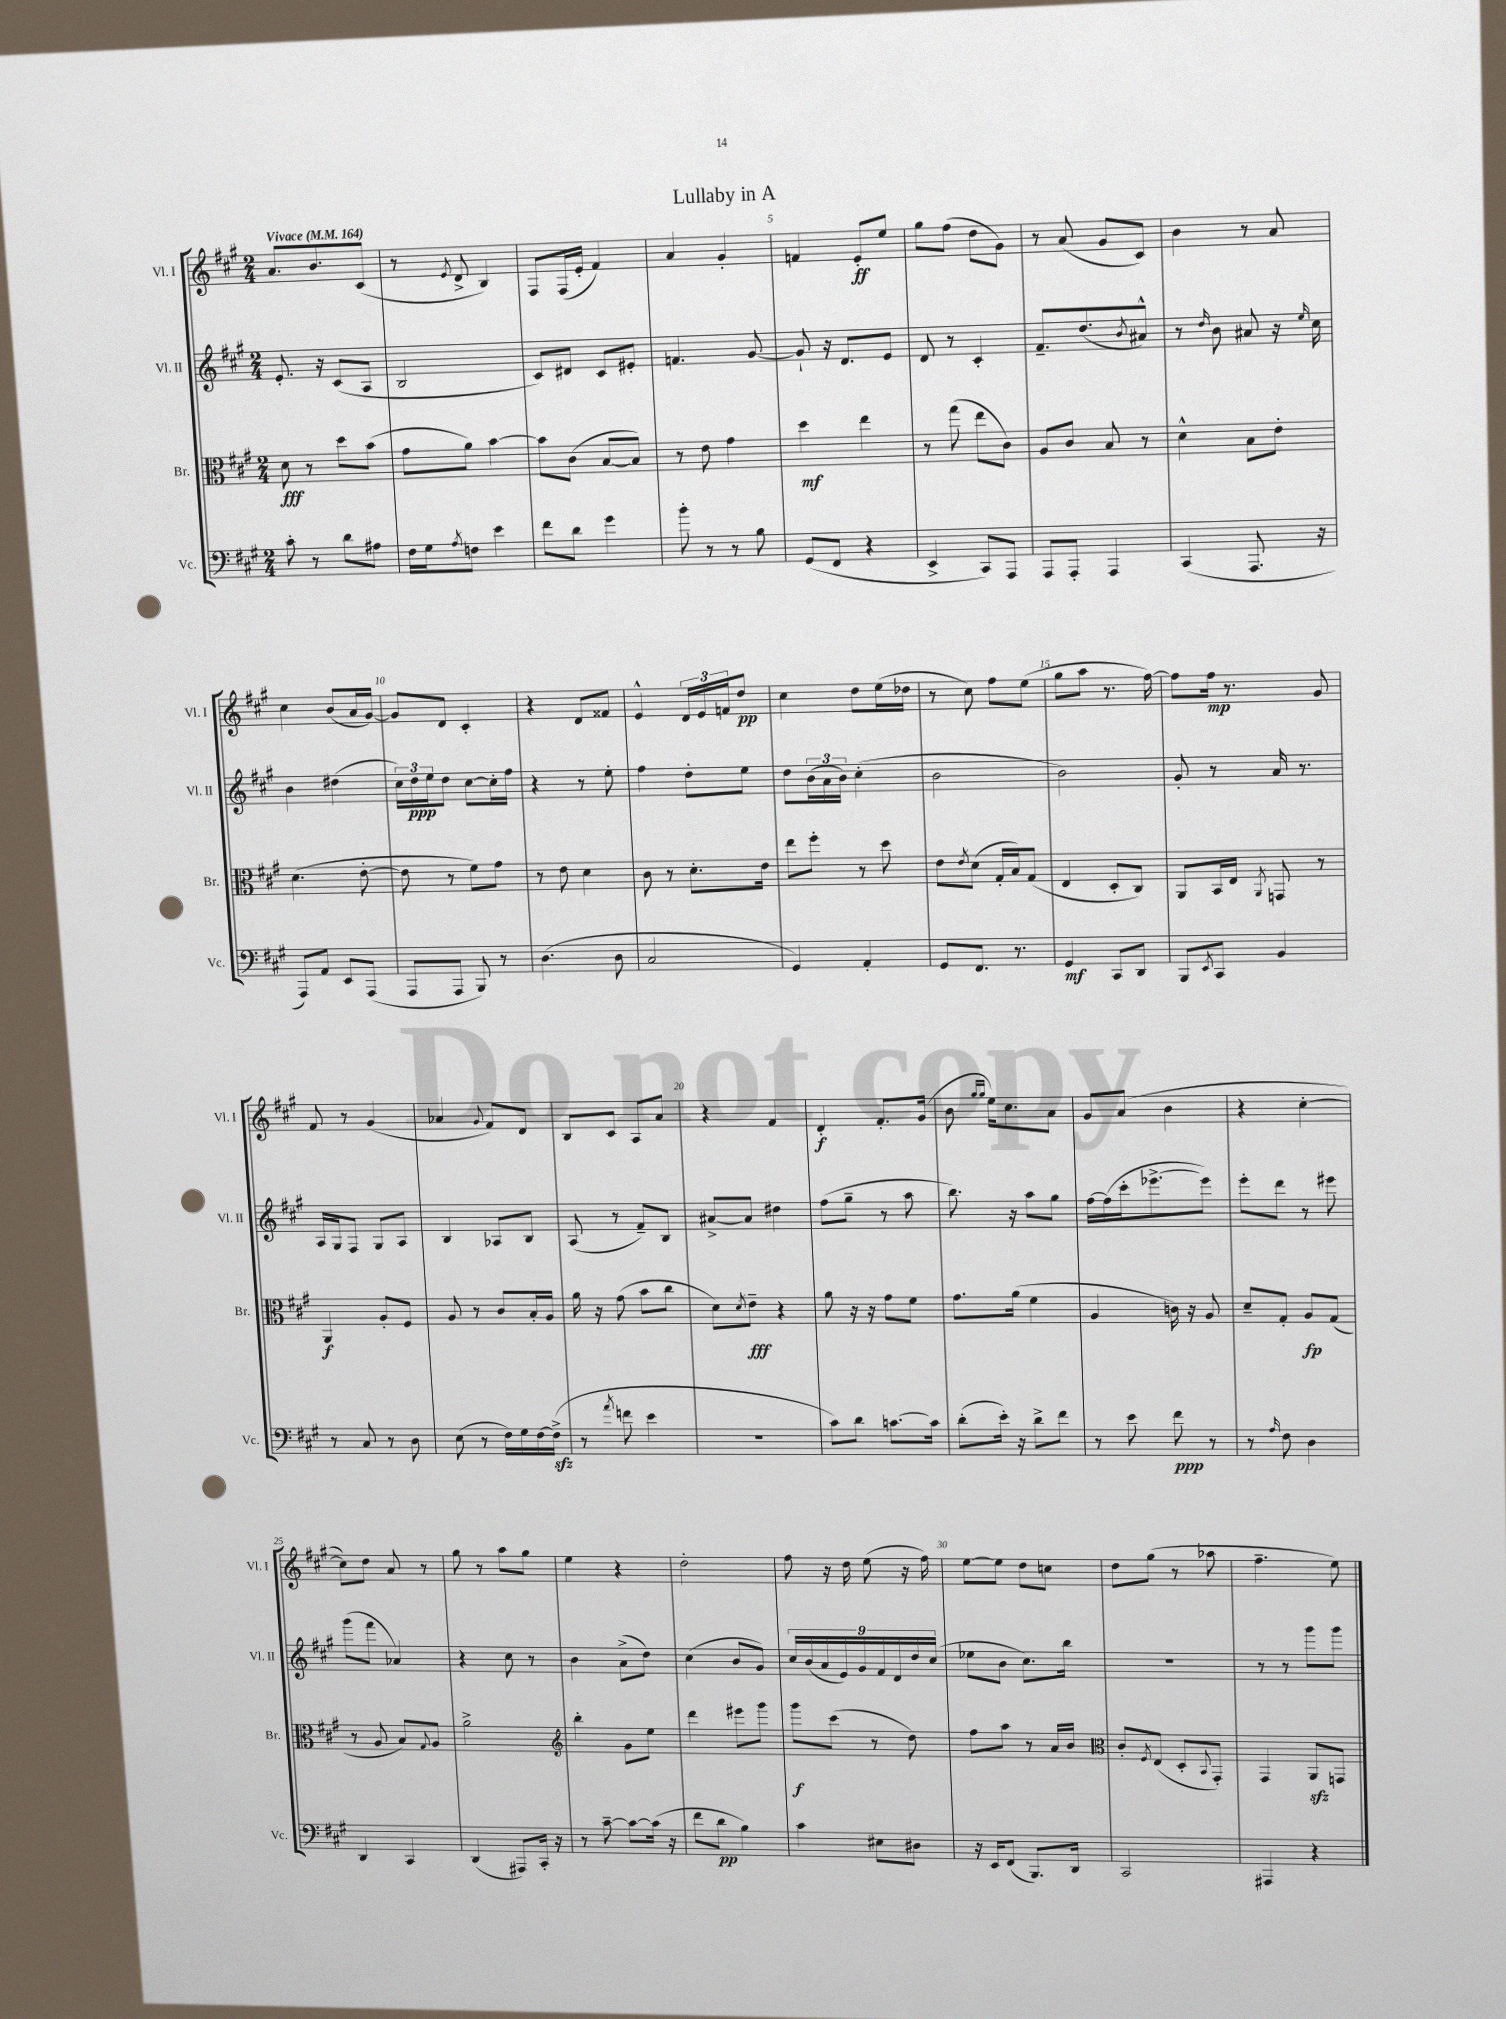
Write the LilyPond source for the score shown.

\header { title = "Lullaby in A" }
<<
\new StaffGroup <<
\new Staff = "s0" \with { instrumentName = "Vl. I" shortInstrumentName = "Vl. I" } {
    \clef treble \key a \major \numericTimeSignature \time 2/4 \tempo "Vivace" 4 = 164
    a'8. b'8. cis'8( |
    r8 \acciaccatura { e'8 } d'8-> b4) |
    fis8 fis16( e'16-. fis'4) |
    a'4 gis'4-. |
    f'4 e'8-.\ff e''8 |
    gis''8 fis''8( d''8 gis'8) |
    r8 a'8( gis'8 cis'8) |
    b'4 r8 a'8 |
    cis''4 b'8( a'16 gis'16~) |
    gis'8 d'8 cis'4-. |
    r4 d'8 fisis'8 |
    e'4-^ \tuplet 3/2 { d'16 e'16 f'16 } d''8\pp |
    cis''4 d''8 e''16( des''16 |
    r8 cis''8) fis''8 e''8( |
    gis''8 a''8 r8. fis''16~) |
    fis''8 fis''16\mp r8. gis'8 |
    fis'8 r8 gis'4( |
    aes'4 \appoggiatura { gis'8 } fis'8) d'8 |
    b8 cis'8 a8 a'8 |
    r4 fis'4 |
    d'4-.\f fis'8.-. gis'16( |
    b'8 \grace { gis''16 gis''16 } e''16) cis''8. a'8 |
    gis'8 a'8( b'4 |
    r4 cis''4~-. |
    cis''8) d''8 a'8 r8 |
    gis''8 r8 a''8 gis''8 |
    e''4 r4 |
    d''2-. |
    fis''8 r16 d''16 e''8( r16 fis''16) |
    e''8~ e''8 d''8 c''8 |
    d''8 gis''8( r8 aes''8 |
    fis''4.-- e''8) \bar "|." |
}
\new Staff = "s1" \with { instrumentName = "Vl. II" shortInstrumentName = "Vl. II" } {
    \clef treble \key a \major \numericTimeSignature \time 2/4
    e'8.-. r16 cis'8( a8 |
    b2 |
    cis'8) dis'8 cis'8 eis'8-. |
    f'4. gis'8~ |
    gis'8-! r16 d'8. e'8 |
    d'8 r8 cis'4-. |
    fis'8.-- d''8.( \acciaccatura { b'8 } ais'8-^) |
    r8 \grace { d''16 } b'8 ais'8 r16 \grace { e''16 } cis''16 |
    b'4 dis''4( |
    \tuplet 3/2 { cis''16) d''16\ppp e''16 } d''8 cis''8~ cis''16-. fis''16 |
    r4 r8 e''8-. |
    fis''4 d''8-. e''8 |
    d''8 \tuplet 3/2 { b'16( a'16 b'16) } cis''4-.( |
    b'2 |
    b'2) |
    gis'8-. r8 a'16 r8. |
    a16 gis16 fis8 gis8 a8 |
    b4 aes8 b8 |
    a8( r8 fis'8--) b8 |
    ais'8~-> ais'8 dis''4 |
    fis''8( gis''8-- r8 a''8 |
    b''8.) r16 a''8 gis''8 |
    fis''16~ fis''16( cis'''16-. ees'''8.~-> ees'''8) |
    e'''8-. d'''8 r8 eis'''8 |
    gis'''8( fis'''8 aes'4) |
    r4 cis''8 r8 |
    b'4 a'8->( d''8) |
    cis''4( b'8 gis'8) |
    \tuplet 9/8 { cis''16 b'16( a'16 e'16) gis'16 fis'16 d'16 d''16 cis''16( } |
    ees''8 b'8 cis''8.) b''16 |
    r2 |
    r8 r8 gis'''8 gis'''8 \bar "|." |
}
\new Staff = "s2" \with { instrumentName = "Br." shortInstrumentName = "Br." } {
    \clef alto \key a \major \numericTimeSignature \time 2/4
    d'8\fff r8 d''8 b'8( |
    gis'8 a'8) b'4~ |
    b'8 cis'8( b8~ b8) |
    r8 e'8 gis'4 |
    d''4\mf e''4 |
    r8 gis''8( e''8 cis'8) |
    a8 cis'8 b8 r8 |
    d'4-^ b8 e'8-. |
    d'4.( e'8~-. |
    e'8 r8 fis'8) gis'8 |
    r8 e'8 d'4 |
    cis'8 r8 d'8.-. e'16 |
    e''8 fis''8-. r8 d''8 |
    e'8 \acciaccatura { e'8 } d'8( gis16-. b16) gis8( |
    e4 d8-. cis8) |
    a,8 b,16 e16 \acciaccatura { a,8 } g,8 r8 |
    a,4\f a8-. fis8 |
    a8 r8 cis'8 b16-. a16 |
    a'16 r16 gis'8( b'8 cis''8 |
    d'8) \acciaccatura { d'8 } e'8--\fff r4 |
    a'8 r16 r16 gis'8 fis'8 |
    gis'8. a'16( fis'4 |
    a4 c'16) r16 a8 |
    d'8-- gis8-. a8\fp gis8( |
    r8 a8 b8) \appoggiatura { gis8 } a8 |
    a'2-> |
    \clef treble b''4-. gis'8 e''8 |
    d'''4 eis'''8 gis'''8 |
    gis'''8\f cis'''8( r8 d''8) |
    fis''8 a''8 r8 a'16 b'16 |
    \clef alto cis'8-. \acciaccatura { fis8 } e8( d8-. \appoggiatura { b,8 } gis,8-.) |
    gis,4 a,8\sfz g,8 \bar "|." |
}
\new Staff = "s3" \with { instrumentName = "Vc." shortInstrumentName = "Vc." } {
    \clef bass \key a \major \numericTimeSignature \time 2/4
    cis'8-. r8 d'8 ais8 |
    fis16 gis16 \acciaccatura { a8 } f8 e'4 |
    fis'8 d'8 gis'4 |
    b'8-. r8 r8 b8 |
    gis,8( fis,8 r4 |
    e,4-> cis,8) a,,8 |
    a,,8 a,,8-. a,,4 |
    cis,4( a,,8. r16 |
    a,,8) a,8 e,8 a,,8( |
    a,,8 a,,8 b,,8) r8 |
    d4.( d8 |
    cis2 |
    gis,4) a,4-. |
    gis,8 fis,8. r8. |
    gis,4\mf cis,8 d,8 |
    b,,8 \acciaccatura { e,8 } cis,8 b,4 |
    r8 cis8 r8 d8 |
    e8( r8 fis16) gis16 fis16~ fis16->\sfz( |
    r8 \acciaccatura { a'8 } f'8 e'4 |
    R2 |
    cis'8) d'8 c'8.~ c'16 |
    d'8-.( e'16-.) r16 d'8-> fis'8 |
    r8 e'8 fis'8\ppp r8 |
    r8 \grace { a16 } fis8 d4 |
    d,4 cis,4 |
    d,4( ais,,8) cis,16-. r16 |
    r8 cis'8~-- cis'8~ cis'16( r16 |
    fis'8 d'8\pp b4) |
    cis'4 eis8 dis8 |
    r16 e,16 fis,8( b,,8.) d,16 |
    cis,2 |
    ais,,4 r4 \bar "|." |
}
>>
>>
\layout { \context { \Score \override BarNumber.break-visibility = ##(#f #t #t) barNumberVisibility = #(every-nth-bar-number-visible 5) } }
